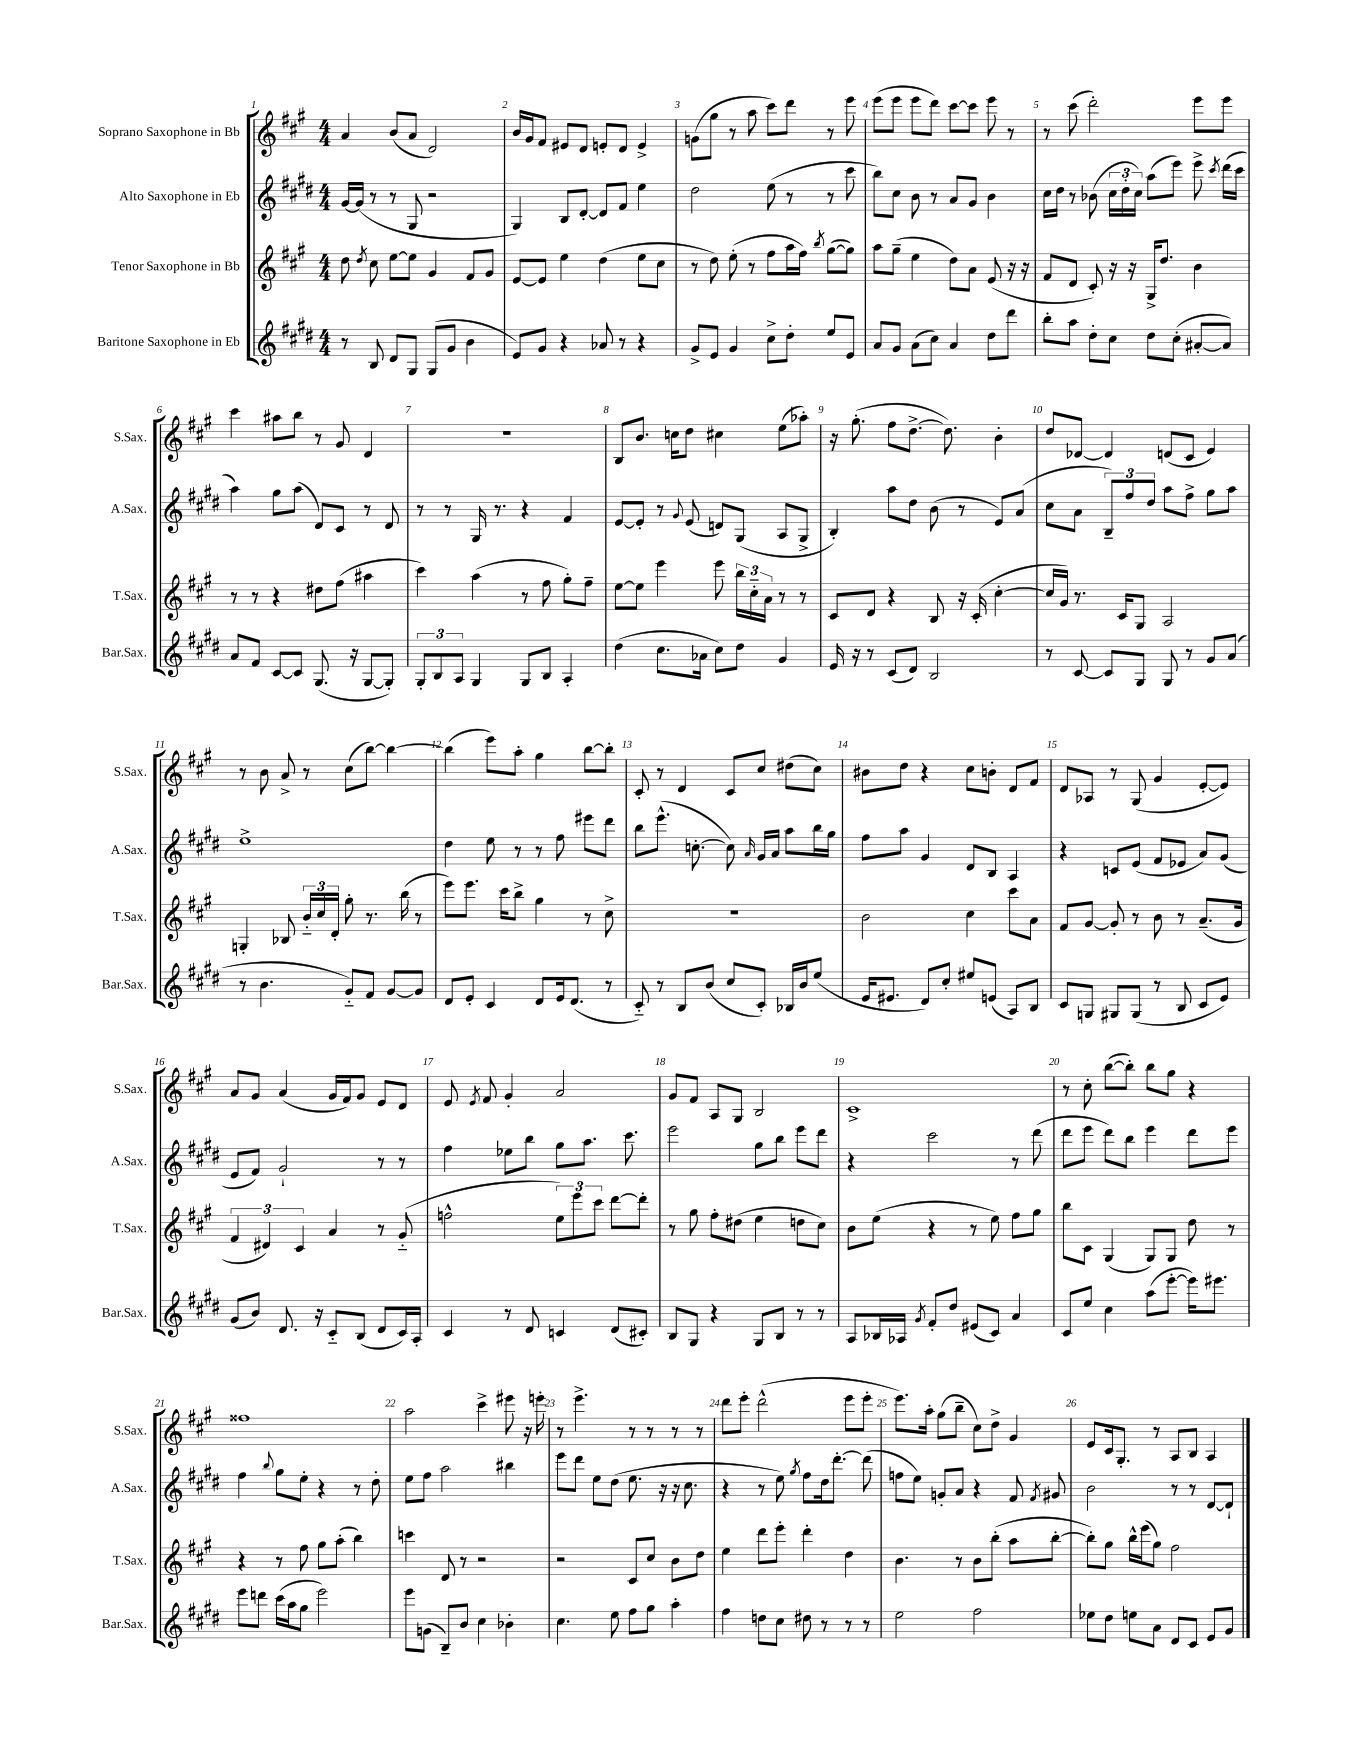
<<
\new StaffGroup <<
\new Staff = "s0" \with { instrumentName = "Soprano Saxophone in Bb" shortInstrumentName = "S.Sax." } {
    \clef treble \key a \major \numericTimeSignature \time 4/4
    \autoBeamOff a'4 b'8[( a'8] d'2) |
    b'16[ gis'16 fis'8] eis'8[ d'8] e'8[-. d'8] e'4-> |
    g'8[( gis''8] r8 a''8 cis'''8[) d'''8] r8 e'''8 |
    e'''8[( e'''8] e'''8[ d'''8]) cis'''8[~ cis'''8] e'''8 r8 |
    r8 cis'''8( d'''2-.) e'''8[ e'''8] |
    cis'''4 ais''8[ b''8] r8 gis'8 d'4 |
    r1 |
    b8[ b'8.] c''16[ d''8] cis''4 e''8[( aes''8]-.) |
    r16 gis''8.-.( fis''8[ d''8.]~-> d''8.) b'4-. |
    d''8[ des'8]~ des'4 d'8[( cis'8] e'4) |
    r8 b'8 a'8-> r8 cis''8[( b''8]~) b''4~ |
    b''4( e'''8[) a''8]-. gis''4 b''8[~ b''8]-. |
    cis'8-. r8 d'4 cis'8[ cis''8] dis''8[( cis''8]) |
    bis'8[ d''8] r4 cis''8[ b'8]-. d'8[ fis'8] |
    d'8[ aes8] r8 gis8( gis'4 e'8[~-. e'8]) |
    a'8[ gis'8] a'4( gis'16[ fis'16) gis'8] e'8[ d'8] |
    e'8 \acciaccatura { e'8 } fis'8 gis'4-. a'2 |
    gis'8[ fis'8] a8[ gis8] b2 |
    cis'1-> |
    r8 cis''8-. b''8[~( b''8]-.) b''8[ gis''8] r4 |
    fisis''1 |
    a''2 cis'''4-> eis'''8 r16 e'''16-. |
    r8 e'''4.-> r8 r8 r8 r8 |
    d'''8[ e'''8]-. d'''2-^( e'''8[ e'''8]-. |
    e'''8.[) a''16]-. gis''8[( b''8]-- cis''8[) d''8]-> gis'4 |
    e'8[ cis'16 gis8.]-. r8 a8[ b8] a4 \bar "|." |
}
\new Staff = "s1" \with { instrumentName = "Alto Saxophone in Eb" shortInstrumentName = "A.Sax." } {
    \clef treble \key e \major \numericTimeSignature \time 4/4
    \autoBeamOff gis'16[~ gis'16]( r8 r8 gis8 r2 |
    gis4) b8[ dis'8]~-. dis'8[ fis'8] e''4 |
    dis''2 e''8( r8 r8 cis'''8 |
    b''8[) cis''8] b'8 r8 a'8[ gis'8] b'4 |
    cis''16[ dis''16] r8 bes'8( \tuplet 3/2 { cis''16[ dis''16-. cis''16]) } a''8[( e'''8]) e'''8-> \acciaccatura { cis'''8 } dis'''16[( cis'''16] |
    a''4) gis''8[ a''8]( dis'8[) cis'8] r8 dis'8 |
    r8 r8 gis16 r8. r4 fis'4 |
    e'8[~ e'8]-. r8 \appoggiatura { gis'8 } e'8( d'8[) gis8]( a8[ gis8]-> |
    b4-.) a''8[ dis''8] b'8( r8 e'8[) a'8]( |
    cis''8[ a'8] \tuplet 3/2 { b8[--) fis''8 dis''8] } a''8[ fis''8]-> gis''8[ a''8] |
    e''1-> |
    dis''4 e''8 r8 r8 fis''8 eis'''8[ dis'''8] |
    b''8[ e'''8.]-^( c''8.~-. c''8) \grace { a'16 } gis'16[ a'16] a''8[ b''16 gis''16] |
    fis''8[ a''8] gis'4 dis'8[ b8] a4 |
    r4 c'8[ e'8]( fis'8[ ees'8] a'8[) gis'8]( |
    e'8[ fis'8]) gis'2-! r8 r8 |
    fis''4 ees''8[ b''8] gis''8[ a''8.] cis'''8. |
    e'''2 gis''8[ b''8] e'''8[ dis'''8] |
    r4 cis'''2 r8 dis'''8( |
    dis'''8[ e'''8] dis'''8[) b''8] e'''4 dis'''8[ e'''8] |
    fis''4 \appoggiatura { b''8 } gis''8[ e''8]-. r4 r8 dis''8-. |
    e''8[ fis''8] a''2 bis''4 |
    e'''8[ dis'''8] e''8[ dis''8]( e''8. r16 r16 cis''8. |
    r4 r8 e''8) \acciaccatura { gis''8 } fis''8[ dis''16 dis'''8.]~-. dis'''8( |
    f''8[ e''8]) g'8[-. a'8] r4 fis'8 \acciaccatura { fis'8 } gis'8 |
    b'2 r8 r8 dis'8[~ dis'8]-! \bar "|." |
}
\new Staff = "s2" \with { instrumentName = "Tenor Saxophone in Bb" shortInstrumentName = "T.Sax." } {
    \clef treble \key a \major \numericTimeSignature \time 4/4
    \autoBeamOff d''8 \acciaccatura { d''8 } cis''8 e''8[~ e''8] gis'4 fis'8[ gis'8] |
    e'8[~ e'8] e''4 d''4( e''8[ cis''8] |
    r8 d''8) e''8-.( r8 fis''8[ a''16 fis''16]) \acciaccatura { b''8 } gis''8[~( gis''8]) |
    a''8[ gis''8]--( e''4 d''8[) a'8] e'8( r16 r16 |
    fis'8[ d'8] cis'8-.) r16 r16 gis16[-> d''8.] b'4 |
    r8 r8 r4 dis''8[ fis''8]( ais''4 |
    cis'''4) a''4( r8 fis''8 gis''8[-.) fis''8]-- |
    e''8[~ e''8] e'''4 e'''8 \tuplet 3/2 { b''16[ cis''16-_ a'16] } r8 r8 |
    cis'8[ d'8] r4 b8 r16 cis'16-.( cis''4~-. |
    cis''16[ gis'16]) r8. cis'16[ gis8] a2 |
    g4-. bes8 \tuplet 3/2 { b'16[-_ cis''16 d'16]-. } gis''8-. r8. b''16( r8 |
    e'''8[) e'''8.] cis'''16[ b''8]-> gis''4 r8 cis''8-> |
    R1 |
    b'2 cis''4 cis'''8[ a'8] |
    fis'8[ gis'8]~ gis'8-. r8 b'8 r8 a'8.[--( gis'16] |
    \tuplet 3/2 { fis'4 dis'4) cis'4 } a'4 r8 gis'8-_( |
    f''2-^ \tuplet 3/2 { e''8[) e'''8 cis'''8] } d'''8[~ d'''8]-. |
    r8 gis''8 fis''8[-. dis''8]( e''4 d''8[ cis''8]) |
    b'8[ e''8]( r4 r8 e''8) fis''8[ gis''8] |
    b''8[ cis'8] gis4( gis8[) gis8] d''8 r8 |
    r4 r8 fis''8 gis''8[ a''8]-.( b''4) |
    c'''4 d'8 r8 r2 |
    r2 cis'8[ cis''8] b'8[ d''8] |
    e''4 d'''8[ e'''8]-. d'''4-. d''4 |
    b'4. r8 b'8[ b''8]-.( a''8[ b''8]~-. |
    b''8[-.) gis''8] b''16[-^ e'''16( gis''8]) fis''2 \bar "|." |
}
\new Staff = "s3" \with { instrumentName = "Baritone Saxophone in Eb" shortInstrumentName = "Bar.Sax." } {
    \clef treble \key e \major \numericTimeSignature \time 4/4
    \autoBeamOff r8 b8 dis'8[ gis8] gis8[( gis'8] b'4 |
    e'8[) gis'8] r4 aes'8 r8 r4 |
    gis'8[-> e'8] gis'4 cis''8[-> dis''8]-. e''8[ e'8] |
    a'8[ gis'8] a'8[( cis''8]) a'4 dis''8[ dis'''8] |
    b''8[-. a''8] dis''8[-. cis''8] dis''8[ cis''8]-.( ais'8[~-. ais'8]) |
    a'8[ fis'8] cis'8[~ cis'8] gis8.( r16 gis8[~ gis8]-.) |
    \tuplet 3/2 { gis8[-. b8 a8] } gis4 gis8[ b8] a4-. |
    dis''4( cis''8.[ aes'16] cis''8[) dis''8] gis'4 |
    e'16 r16 r8 cis'8[( dis'8]) b2 |
    r8 cis'8~ cis'8[ gis8] gis8 r8 gis'8[ a'8]( |
    r8 b'4. gis'8[-_) fis'8] gis'8[~ gis'8] |
    dis'8[ e'8]-. cis'4 dis'8[ e'16 dis'8.]( r8 |
    cis'8-_) r8 b8[ b'8]( cis''8[ cis'8]-.) bes16[ b'16 e''8]( |
    e'16[ eis'8.] dis'8[) cis''8]-. eis''8[ e'8]( a8[) b8] |
    cis'8[ g8] gis8[ gis8]( r8 b8 cis'8[ e'8]) |
    gis'8[( b'8]) dis'8. r16 cis'8[-_ b8]( dis'8[ cis'16) a16]-. |
    cis'4 r8 dis'8 c'4 dis'8[( cis'8]-.) |
    b8[ gis8] r4 gis8[ b8] r8 r8 |
    a8[ bes16 aes16] \acciaccatura { gis'8 } fis'8[-. dis''8] eis'8[( cis'8]) a'4 |
    cis'8[ e''8] cis''4 a''8[( e'''8]~-. e'''16[) eis'''8.] |
    e'''8[ d'''8] cis'''16[( a''16 gis''8] e'''2) |
    e'''8[ g'8]( b8[--) b'8] cis''4 bes'4-. |
    cis''4. e''8 fis''8[ gis''8] a''4-. |
    fis''4 d''8[ cis''8] dis''8 r8 r8 r8 |
    e''2 fis''2 |
    ees''8[ dis''8] e''8[ a'8] dis'8[ cis'8] e'8[ gis'8] \bar "|." |
}
>>
>>
\layout { \context { \Score \override BarNumber.break-visibility = ##(#f #t #t) barNumberVisibility = #all-bar-numbers-visible } }
